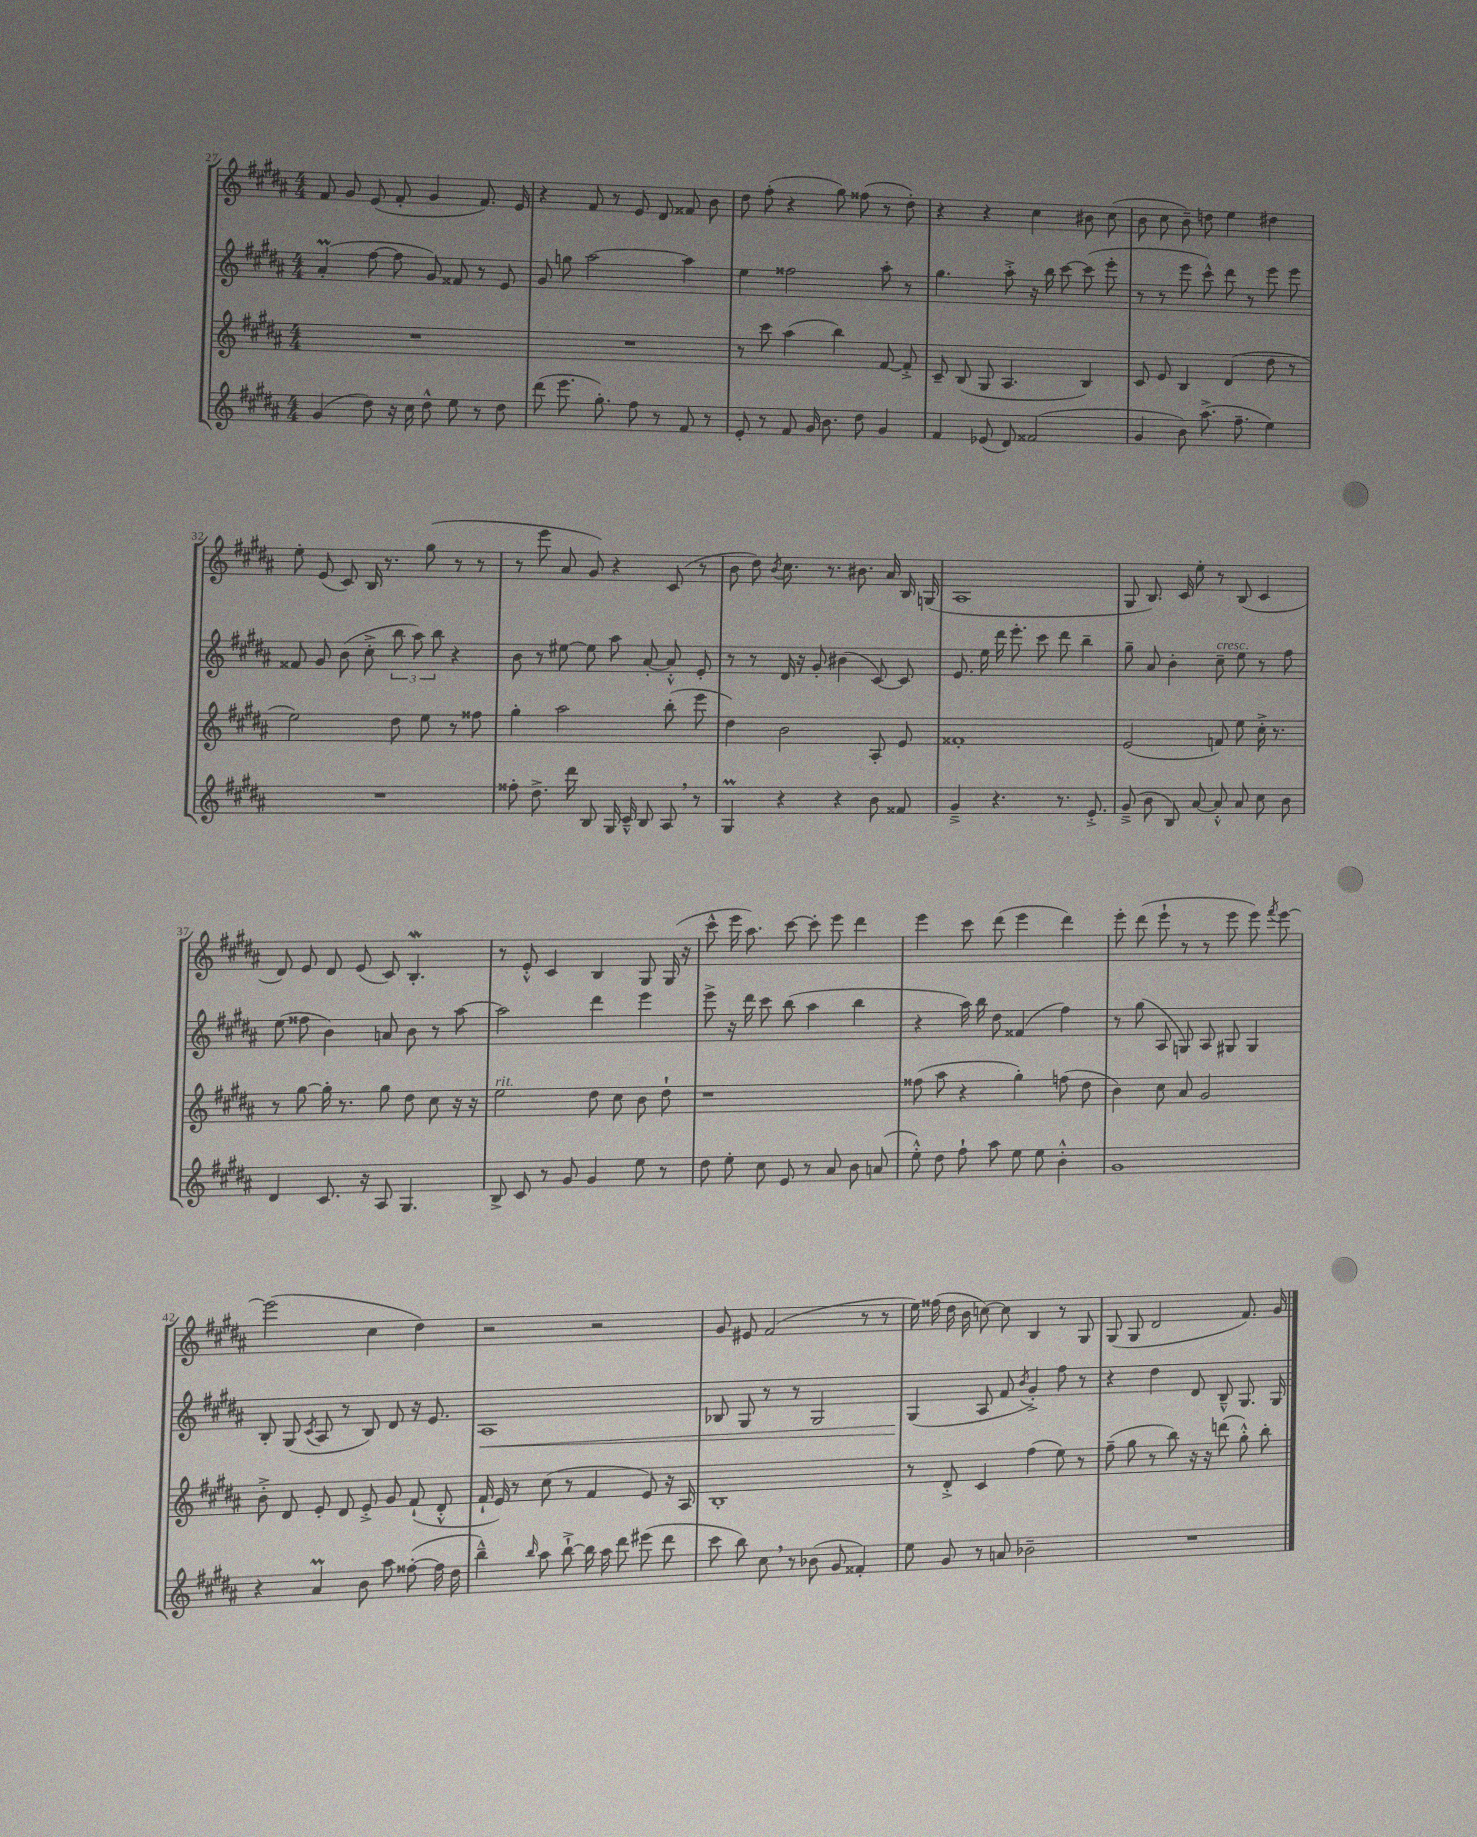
<<
\new StaffGroup <<
\new Staff = "s0" {
    \clef treble \key b \major \numericTimeSignature \time 4/4
    \autoBeamOff fis'8 gis'8 e'8( fis'8-. gis'4 fis'8.) e'16 |
    r4 fis'8 r8 e'8 dis'8 fisis'8 b'8 |
    dis''8 fis''8-.( r4 gis''8) fisis''8( r8 dis''8-.) |
    r4 r4 cis''4 bis'8 cis''8( |
    b'8 cis''8 b'8--) d''8 e''4 dis''4 |
    e''8-. e'8( cis'8) b16 r8. gis''8( r8 r8 |
    r8 e'''8 ais'8 gis'8) r4 cis'8( r8 |
    b'8 dis''8) \acciaccatura { b'8 } cis''8. r8. bis'8. ais'16 b16 g16( |
    ais1 |
    gis8 b8.) cis'16 e''8-. r8 b8( cis'4 |
    dis'8) e'8 dis'8 e'8( cis'8) b4.-.\mordent |
    r8 e'8-.-^ cis'4 b4 gis8 gis16( r16 |
    cis'''8-^ e'''16 ais''8.) cis'''8~ cis'''8-. e'''8 dis'''4 |
    e'''4 cis'''8 dis'''8( e'''4 dis'''4) |
    e'''8-. dis'''8( e'''8-! r8 r8 e'''8 e'''8) \acciaccatura { fis'''8 } e'''8~ |
    e'''2( cis''4 dis''4) |
    r2 r2 |
    gis'8 eis'8 fis'2( r8 r8 |
    e''16) fisis''16( dis''16 b'16 c''8~) c''8 b4 r8 gis8 |
    gis8( gis8 dis'2 fis'8.) gis'16 \bar "|." |
}
\new Staff = "s1" {
    \clef treble \key b \major \numericTimeSignature \time 4/4
    \autoBeamOff ais'4-.\prall( fis''8~ fis''8 gis'8) fisis'8 r8 e'8 |
    gis'8 g''8 ais''2~ ais''4 |
    e''4 fisis''2 ais''8-. r8 |
    gis''4. ais''8-.-> r16 b''16 cis'''8~ cis'''8( e'''8-. |
    r8 r8 e'''8 cis'''8-^) dis'''8 r8 e'''8 e'''8 |
    fisis'8 gis'8 b'8( cis''8-.-> \tuplet 3/2 { b''8 ais''8) b''8 } r4 |
    b'8 r8 eis''8~ eis''8 ais''8 ais'8~-. ais'8-.-^ e'8-. |
    r8 r8 dis'16 r16 gis'8-. bis'4( cis'8~) cis'8 |
    e'8. e''16 dis'''16 e'''8.-. cis'''8 dis'''8 b''4-- |
    gis''8-- ais'8 b'4-. cis''8--^\markup { \italic "cresc." } e''8 r8 fis''8 |
    e''8( fisis''8 b'4) a'8 b'8 r8 ais''8~ |
    ais''2 dis'''4 e'''4 |
    e'''8-> r16 dis'''16 cis'''8 b''8( ais''4 b''4 |
    r4 ais''16) b''16 dis''8 fisis'4( fis''4) |
    r8 gis''8( ais8 g8) ais8 gis8 gis4 |
    b8-. gis8( \acciaccatura { cis'8 } ais8 r8 b8) dis'8 r16 e'8. |
    ais1\< |
    bes8 gis8 r8 r8 gis2 |
    gis4\!( ais8 fis'8 \acciaccatura { b'8 } gis'4-.->) fis''8 r8 |
    r4 dis''4 dis'8 b8---^ gis8. gis16 \bar "|." |
}
\new Staff = "s2" {
    \clef treble \key b \major \numericTimeSignature \time 4/4
    \autoBeamOff R1 |
    R1 |
    r8 cis'''8 ais''4( b''4) fis'8~ fis'8-.-> |
    cis'8-- b8( gis8 ais4. b4) |
    cis'8 e'8 b4 dis'4( dis''8 r8 |
    e''2) dis''8 e''8 r8 fisis''8 |
    gis''4-. ais''2 b''8-.( e'''8 |
    dis''4) b'2 ais8-. e'8 |
    fisis'1-. |
    e'2( f'8) e''8 cis''16-.-> r8. |
    r8 gis''8~ gis''16-. r8. gis''8 dis''8 cis''8 r16 r16 |
    e''2^\markup { \italic "rit." } dis''8 cis''8 b'8 dis''8-! |
    r1 |
    fisis''8( ais''8 r4 gis''4-.) f''8( dis''8 |
    b'4) cis''8 ais'8 gis'2 |
    b'8-.-> dis'8 e'8-. dis'8 e'8-.-> gis'8 fis'8-!( dis'8-.-^ |
    fis'16-! e'16) r8 cis''8( r8 fis'4 e'8) r16 ais16 |
    b1-. |
    r8 dis'8-.-> cis'4 fis''4( e''8) r8 |
    fis''8--( gis''8 r8 b''8) r16 r16 d'''8( gis''8-.-^) b''8-. \bar "|." |
}
\new Staff = "s3" {
    \clef treble \key b \major \numericTimeSignature \time 4/4
    \autoBeamOff gis'4( dis''8) r16 cis''16 dis''8-^ e''8 r8 dis''8 |
    dis'''8( e'''8. gis''8.-.) fis''8 r8 fis'8 r8 |
    e'8-. r8 fis'8 gis'16 b'8. dis''8 gis'4 |
    fis'4 ees'8( dis'8) fisis'2( |
    gis'4 b'8) ais''8.->( fis''8.-- e''4) |
    R1 |
    fisis''8-. dis''8.-> dis'''16 b8 gis16 cis'16---^ b8 ais8 \breathe r8 |
    gis4\prall r4 r4 b'8 fisis'8 |
    gis'4---> r4. r8. e'8.-.-> |
    gis'8--->( b'8 b8) ais'8~ ais'8-.-^ ais'8 cis''8 b'8 |
    dis'4 cis'8. r16 ais8 gis4. |
    b8-> cis'8 r8 gis'8 gis'4 e''8 r8 |
    dis''8 e''8-. cis''8 e'8 r8 ais'8 b'8 a'8( |
    e''8-.-^) dis''8 fis''8-! ais''8 e''8 e''8 b'4-.-^ |
    gis'1 |
    r4 ais'4\prall b'8 ais''8 fisis''8~-.( fisis''16 dis''16 |
    b''4---^) \grace { b''16 } ais''8 b''8~-!-> b''16 ais''16 dis'''8 eis'''8( dis'''8 |
    cis'''8 b''8) cis''8 \breathe r8 bes'8( gis'8 fisis'4-.) |
    e''8 gis'8 r8 a'8 bes'2-- |
    R1 \bar "|." |
}
>>
>>
\layout { \context { \Score currentBarNumber = #27 } }
